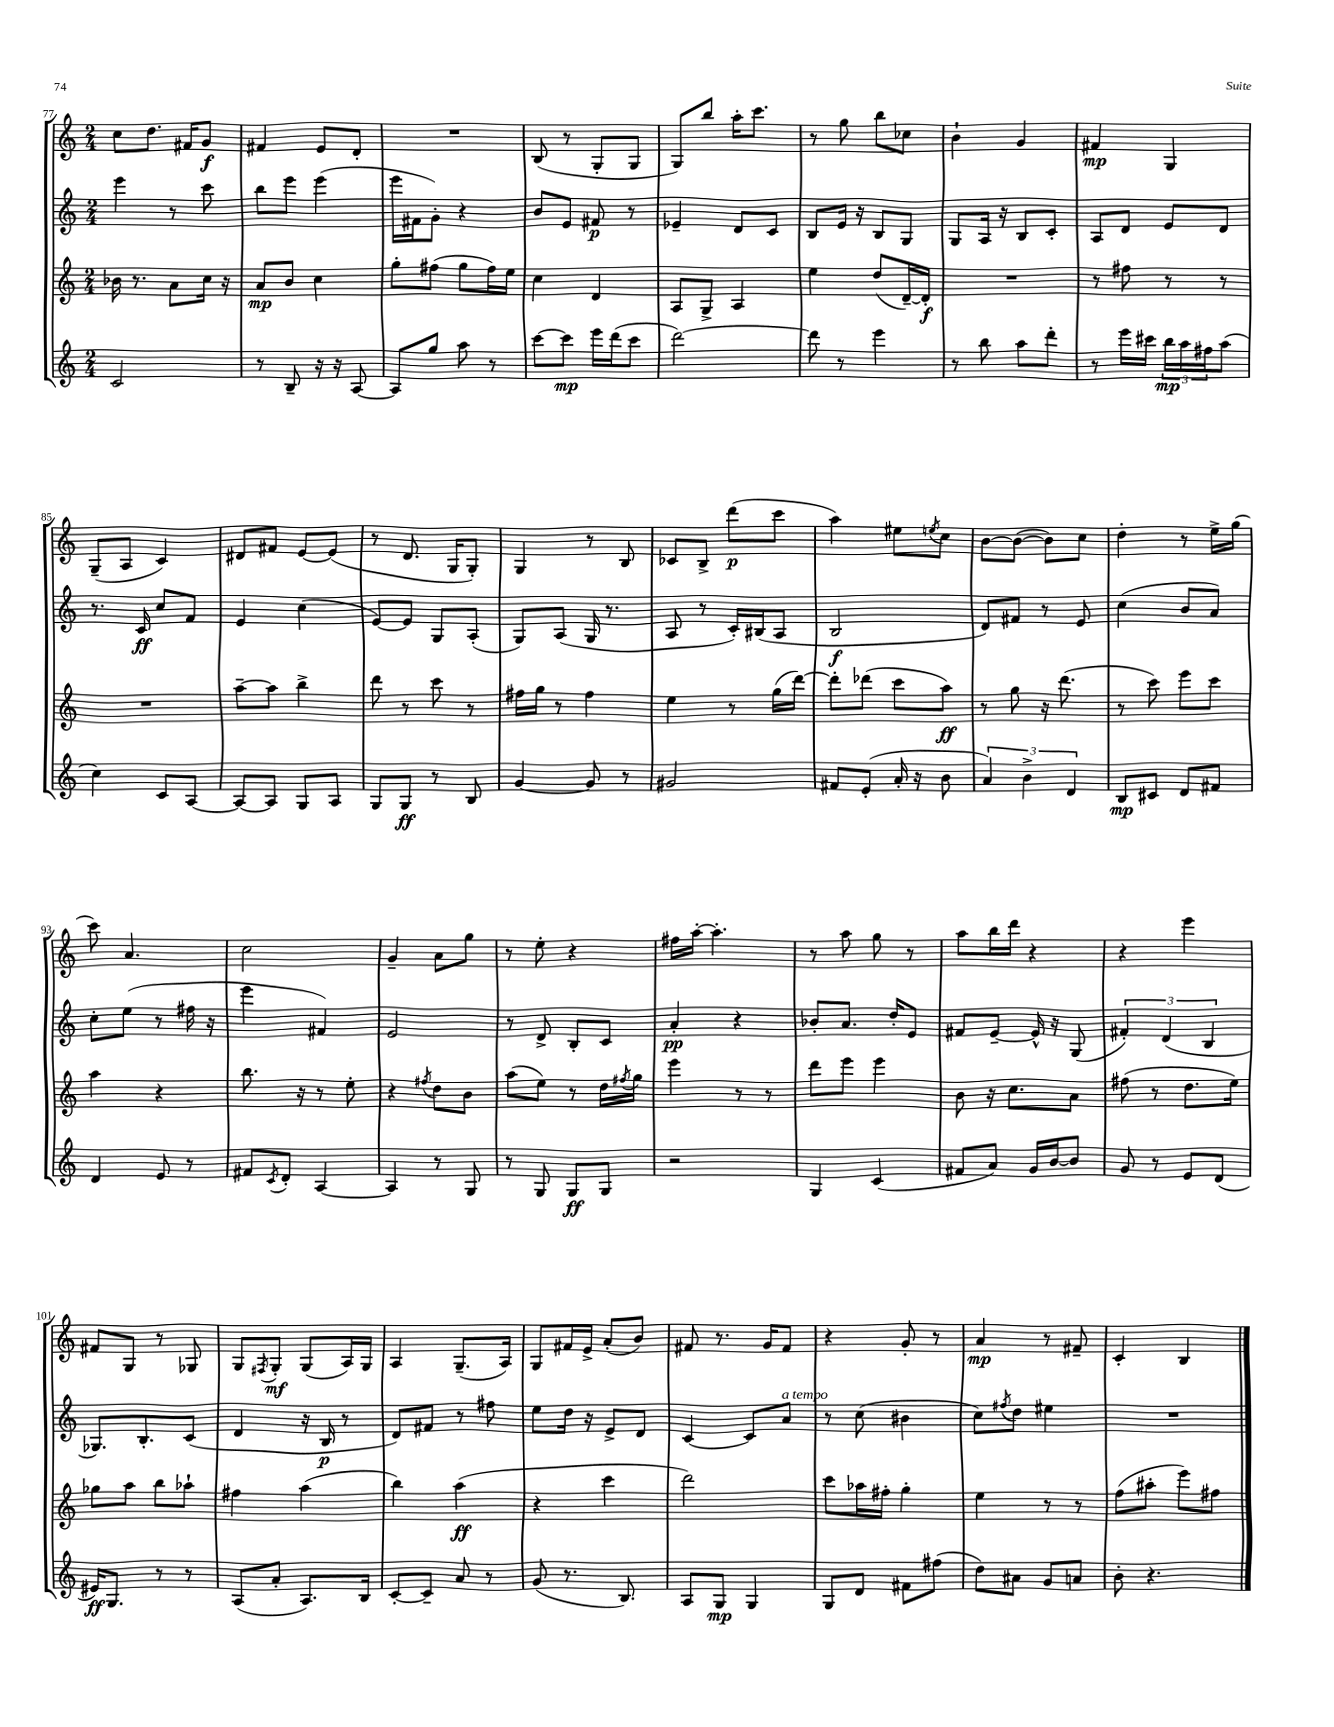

**kern	**kern	**kern	**kern
*staff4	*staff3	*staff2	*staff1
*clefG2	*clefG2	*clefG2	*clefG2
*k[]	*k[]	*k[]	*k[]
*M2/4	*M2/4	*M2/4	*M2/4
2c/	16b-\	4eee\	8cc\L
.	8.r	.	.
.	.	.	8.dd\J
.	8a\L	8r	.
.	.	.	16f#/LK
.	16cc\Jk	8ccc\	8g/J
.	16r	.	.
=	=	=	=
8r	8a/L	8bb\L	4f#/
8B~/	8b/J	8eee\J	.
16r	4cc\	(4eee\	8e/L
16r	.	.	.
[8A/	.	.	8d'/J
=	=	=	=
8A/]L	8gg'\L	16eee\LL	2r
.	.	16f#\J	.
8gg/J	(8ff#\J	8g'\J)	.
8aa\	8gg\L	4r	.
8r	16ff#\L)	.	.
.	16ee\JJ	.	.
=	=	=	=
[8ccc\L	4cc\	8b/L	(8B/
8ccc\]J	.	8e/J	8r
16eee\LL	4d/	8f#/	8G'/L
(16ddd\J	.	.	.
8ccc\J	.	8r	8G/J
=	=	=	=
[2ddd\)	8A/L	4e-~/	8G/L)
.	8G^/J	.	8bb/J
.	4A/	8d/L	16aa'\LK
.	.	.	8.ccc\J
.	.	8c/J	.
=	=	=	=
8ddd\]	4ee\	8B/L	8r
8r	.	16e/Jk	8gg\
.	.	16r	.
4eee\	(8dd/L	8B/L	8bb\L
.	[16d~/L)	8G/J	8cc-\J
.	16d'/]JJ	.	.
=	=	=	=
8r	2r	8G/L	4b`\
8bb\	.	16A/Jk	.
.	.	16r	.
8aa\L	.	8B/L	4g/
8ddd'\J	.	8c'/J	.
=	=	=	=
8r	8r	8A/L	4f#/
16eee\LL	8ff#\	8d/J	.
16ccc#\JJ	.	.	.
24bb\LL	8r	8e/L	4G/
24aa\	.	.	.
24ff#\J	.	.	.
(8aa\J	8r	8d/J	.
=	=	=	=
4cc\)	2r	8.r	(8G~/L
.	.	.	8A/J
.	.	16c/	.
8c/L	.	8cc/L	4c/)
[8A/J	.	8f/J	.
=	=	=	=
8A/_L	[8aa~\L	4e/	8d#/L
8A/]J	8aa\]J	.	8f#/J
8G/L	4bb^\	(4cc\	[8e/L
8A/J	.	.	(8e/]J
=	=	=	=
8G/L	8ddd\	[8e/L)	8r
8G/J	8r	8e/]J	8.d/
8r	8ccc\	8G/L	.
.	.	.	16G/LK
8B/	8r	(8A'/J	8G'/J)
=	=	=	=
[4g/	16ff#\LL	8G/L)	4G/
.	16gg\JJ	.	.
.	8r	(8A/J	.
8g/]	4ff#\	16G/	8r
.	.	8.r	.
8r	.	.	8B/
=	=	=	=
2g#/	4ee\	8A/	8c-/L
.	.	8r	8B^/J
.	8r	16c'/LL)	(8ddd\L
.	.	(16B#/J	.
.	(16gg\LL	8A/J	8ccc\J
.	[16ddd\JJ)	.	.
=	=	=	=
8f#/L	8ddd'\]L	2B/	4aa\)
(8e'/J	(8ddd-\J	.	.
16a'/	8ccc\L	.	8ee#\L
16r	.	.	.
.	.	.	8qee/
8b\	8aa\J)	.	8cc\J
=	=	=	=
6a/)	8r	8d/L)	[8b\L
.	8gg\	8f#/J	(8b\_J
6b^\	.	.	.
.	16r	8r	8b\]L)
.	(8.ddd\	.	.
6d/	.	.	.
.	.	8e/	8cc\J
=	=	=	=
8B/L	8r	(4cc\	4dd'\
8c#/J	8ccc\)	.	.
8d/L	8eee\L	8b/L	8r
8f#/J	8ccc\J	8a/J)	16ee^\LL
.	.	.	(16gg\JJ
=	=	=	=
4d/	4aa\	8cc'\L	8ccc\)
.	.	(8ee\J	4.a/
8e/	4r	8r	.
8r	.	16ff#\	.
.	.	16r	.
=	=	=	=
8f#/L	8.bb\	4eee\	2cc\
8qc/	.	.	.
8d'/J	.	.	.
.	16r	.	.
[4A/	8r	4f#/)	.
.	8ee'\	.	.
=	=	=	=
4A/]	4r	2e/	4g~/
.	8qff#/	.	.
8r	8dd\L	.	8a\L
8G/	8b\J	.	8gg\J
=	=	=	=
8r	(8aa\L	8r	8r
8G/	8ee\J)	8d^/	8ee'\
8G/L	8r	8B'/L	4r
8G/J	16dd\LL	8c/J	.
.	8qff#/	.	.
.	16gg\JJ	.	.
=	=	=	=
2r	4eee\	4a'/	16ff#\LL
.	.	.	[16aa'\JJ
.	.	.	4.aa'\]
.	8r	4r	.
.	8r	.	.
=	=	=	=
4G/	8ddd\L	8b-'/L	8r
.	8eee\J	8.a/J	8aa\
(4c/	4eee\	.	8gg\
.	.	16dd'/LK	.
.	.	8e/J	8r
=	=	=	=
8f#/L	8b\	8f#/L	8aa\L
8a/J)	16r	[8e~/J	16bb\L
.	8.cc\L	.	16ddd\JJ
16g/LL	.	16e^^/]	4r
[16b/J	.	16r	.
8b/]J	8a\J	(8G/	.
=	=	=	=
8g/	(8ff#\	6f#'/)	4r
8r	8r	.	.
.	.	(6d/	.
8e/L	8.dd\L	.	4eee\
.	.	6B/	.
(8d/J	.	.	.
.	16ee\Jk)	.	.
=	=	=	=
16e#/LK)	8gg-\L	8.G-/L)	8f#/L
8.G/J	.	.	.
.	8aa\J	.	8G/J
.	.	8.B'/	.
8r	8bb\L	.	8r
8r	8aa-`\J	(8c/J	8G-/
=	=	=	=
(8A/L	4ff#\	4d/	8G/L
.	.	.	8qF#/
8a'/J	.	.	8G'/J
8.A/L)	(4aa\	16r	(8G/L
.	.	16B/	.
.	.	8r	16A/L)
16B/Jk	.	.	16G/JJ
=	=	=	=
[8c'/L	4bb\)	8d/L)	4A/
8c~/]J	.	8f#/J	.
8a/	(4aa\	8r	(8.G~/L
8r	.	8ff#\	.
.	.	.	16A/Jk)
=	=	=	=
(8g/	4r	8ee\L	8G/L
8.r	.	16dd\Jk	16f#/L
.	.	16r	16e^/JJ
.	4ccc\	8e^/L	(8a'/L
8.B/)	.	.	.
.	.	8d/J	8b/J)
=	=	=	=
8A/L	2ddd\)	[4c/	8f#/
8G/J	.	.	8.r
4G/	.	8c/]L	.
.	.	.	16g/LK
.	.	8a/J	8f#/J
=	=	=	=
8G/L	8ccc\L	8r	4r
8d/J	16aa-\L	(8cc\	.
.	16ff#'\JJ	.	.
8f#\L	4gg'\	4b#\	8g'/
(8ff#\J	.	.	8r
=	=	=	=
8dd\L)	4ee\	8cc\L)	4a/
.	.	8qff#/	.
8a#\J	.	8dd\J	.
8g/L	8r	4ee#\	8r
8a/J	8r	.	8f#~/
=	=	=	=
8b'\	(8ff\L	2r	4c'/
4.r	8aa#'\J	.	.
.	8eee\L)	.	4B/
.	8ff#\J	.	.
==	==	==	==
*-	*-	*-	*-
